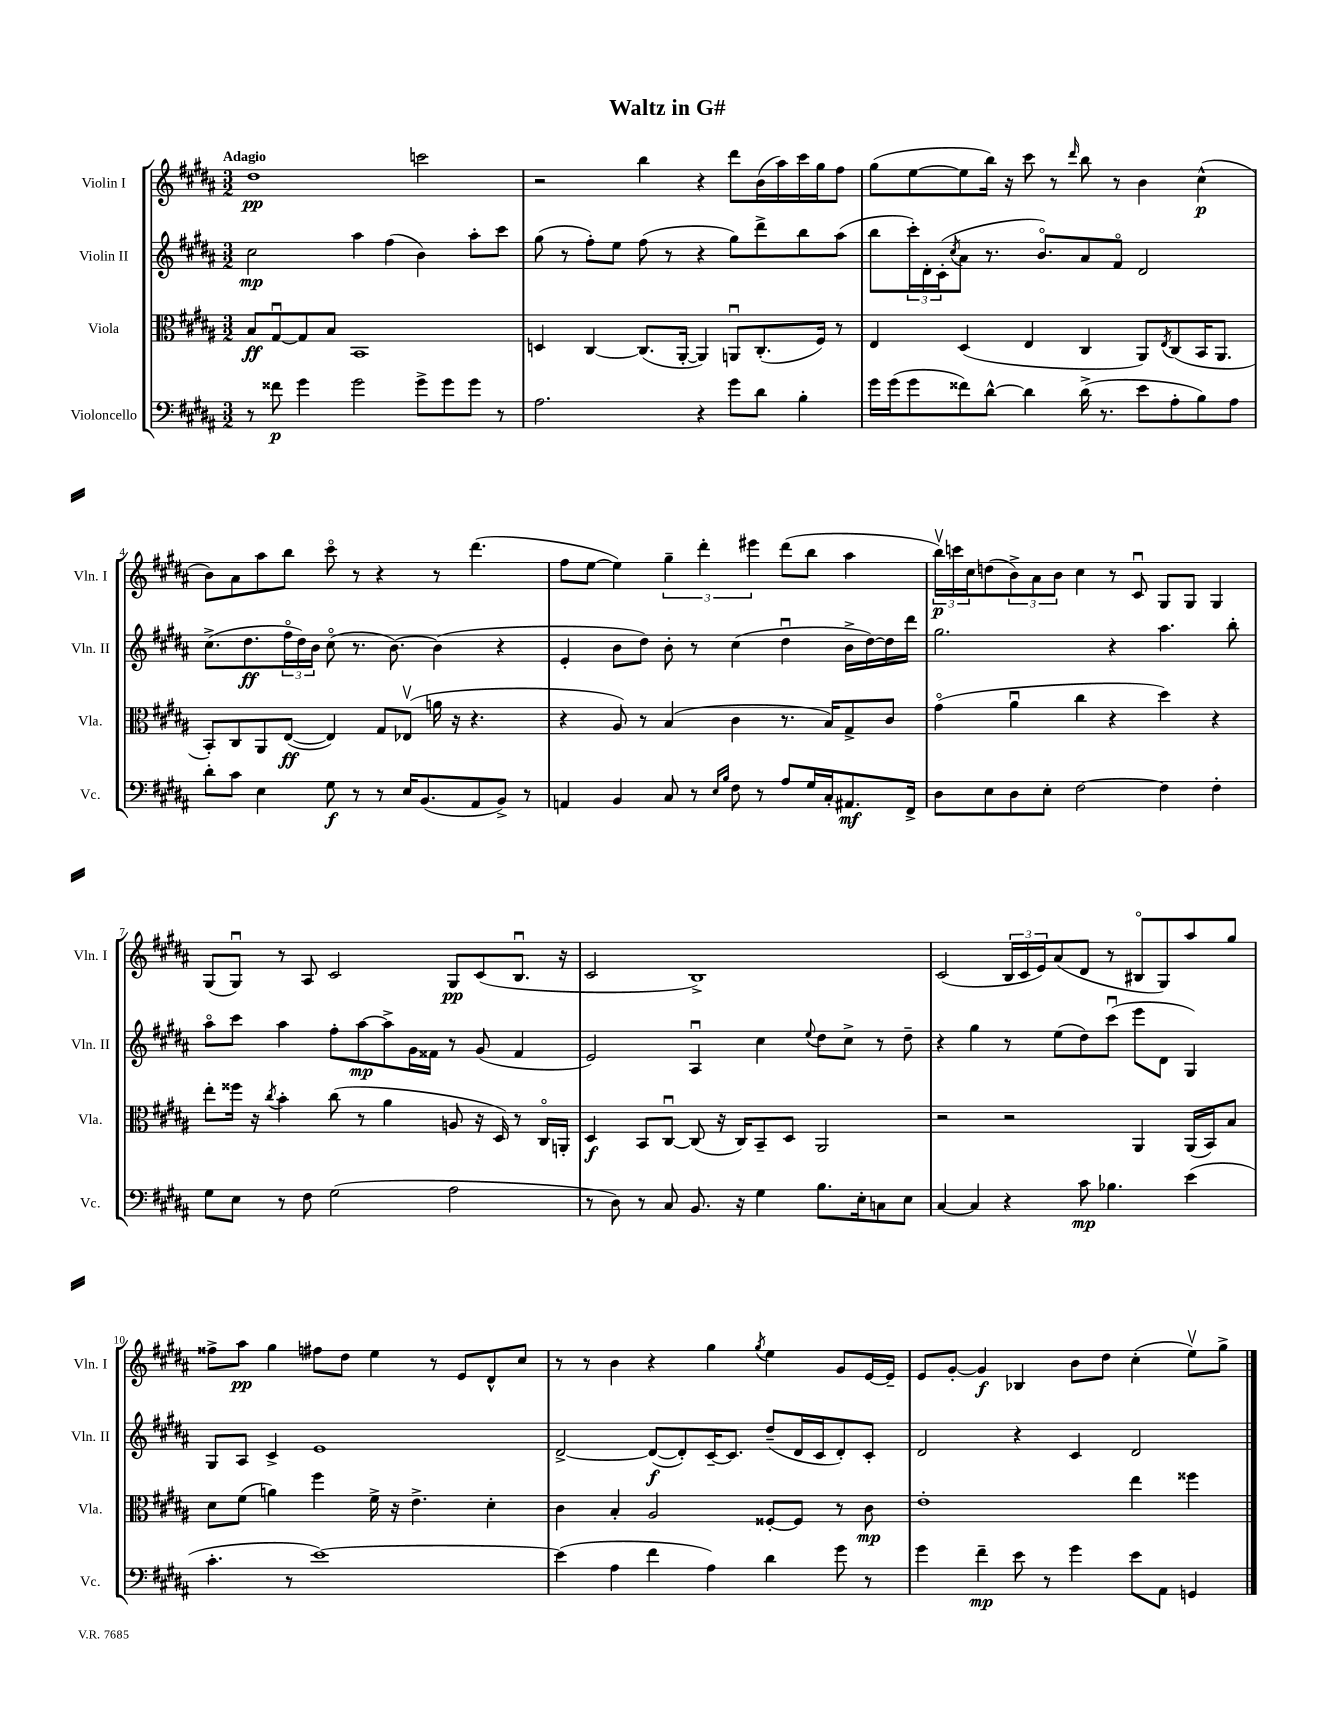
\header { title = "Waltz in G#" }
<<
\new StaffGroup <<
\new Staff = "s0" \with { instrumentName = "Violin I" shortInstrumentName = "Vln. I" } {
    \clef treble \key b \major \numericTimeSignature \time 3/2 \tempo "Adagio"
    dis''1\pp c'''2 |
    r2 b''4 r4 dis'''8 b'16( ais''16) cis'''16 gis''16 fis''8 |
    gis''8( e''8~ e''8 b''16) r16 cis'''8 r8 \grace { dis'''16 } b''8 r8 b'4 cis''4-^\p( |
    b'8) ais'8 ais''8 b''8 cis'''8\flageolet r8 r4 r8 dis'''4.( |
    fis''8 e''8~ e''4) \tuplet 3/2 { gis''4-- dis'''4-. eis'''4 } dis'''8( b''8 ais''4 |
    \tuplet 3/2 { b''16\upbow\p) c'''16 cis''16 } d''8( \tuplet 3/2 { b'8->) ais'8 b'8 } cis''4 r8 cis'8\downbow gis8 gis8 gis4 |
    gis8( gis8\downbow) r8 ais8 cis'2 gis8\pp cis'8( b8.\downbow r16 |
    cis'2 b1->) |
    cis'2( \tuplet 3/2 { b16 cis'16 e'16) } ais'8( dis'8 r8 bis8\flageolet gis8) ais''8 gis''8 |
    fisis''8-> ais''8\pp gis''4 fis''8 dis''8 e''4 r8 e'8 dis'8-^ cis''8 |
    r8 r8 b'4 r4 gis''4 \acciaccatura { gis''8 } e''4 gis'8 e'16~ e'16-- |
    e'8 gis'8~-. gis'4\f bes4 b'8 dis''8 cis''4-.( e''8\upbow) gis''8-> \bar "|." |
}
\new Staff = "s1" \with { instrumentName = "Violin II" shortInstrumentName = "Vln. II" } {
    \clef treble \key b \major \numericTimeSignature \time 3/2
    cis''2\mp ais''4 fis''4( b'4) ais''8-. cis'''8 |
    gis''8( r8 fis''8-.) e''8 fis''8( r8 r4 gis''8) dis'''8-> b''8 ais''8( |
    b''8 \tuplet 3/2 { cis'''16-.) dis'16-. cis'16-.( } \acciaccatura { cis''8 } ais'8 r8. b'8.\flageolet) ais'8 fis'8\flageolet dis'2 |
    cis''8.->( dis''8.\ff \tuplet 3/2 { fis''16\flageolet dis''16) b'16 } cis''8\flageolet( r8. b'8.~) b'4( r4 |
    e'4-. b'8 dis''8) b'8-. r8 cis''4( dis''4\downbow b'16-> dis''16~) dis''16 dis'''16 |
    gis''2. r4 ais''4. b''8-. |
    ais''8\flageolet cis'''8 ais''4 fis''8-. ais''8~\mp ais''8-> gis'16 fisis'16 r8 gis'8( fisis'4 |
    e'2) ais4\downbow cis''4 \appoggiatura { e''8 } dis''8 cis''8-> r8 dis''8-- |
    r4 gis''4 r8 e''8( dis''8) cis'''8\downbow( e'''8 dis'8 gis4) |
    gis8 ais8 cis'4-> e'1 |
    dis'2~-> dis'8~\f( dis'8-.) cis'16~-- cis'8. dis''8--( dis'16 cis'16 dis'8-.) cis'8-. |
    dis'2 r4 cis'4 dis'2 \bar "|." |
}
\new Staff = "s2" \with { instrumentName = "Viola" shortInstrumentName = "Vla." } {
    \clef alto \key b \major \numericTimeSignature \time 3/2
    b8\ff gis8~\downbow gis8 b8 b,1 |
    d4 cis4~ cis8.( ais,16~-. ais,4) a,8\downbow cis8.-.( fis16) r8 |
    e4 dis4( e4 cis4 ais,8) \acciaccatura { e8 } cis8( b,16 ais,8. |
    b,8-.) cis8 ais,8 e8~\ff( e4) gis8 ees8\upbow( a'16 r16 r4. |
    r4 ais8) r8 b4( cis'4 r8. b16) gis8-> cis'8 |
    gis'4\flageolet( ais'4\downbow cis''4 r4 dis''4) r4 |
    e''8-. fisis''16 r16 \acciaccatura { cis''8 } b'4-. cis''8( r8 ais'4 a8 r16 dis16) r8 cis16\flageolet a,16-. |
    dis4\f b,8 cis8~\downbow cis8( r16 cis16) b,8-- dis8 ais,2 |
    r2 r2 ais,4 ais,16( b,16) b8 |
    dis'8 fis'8( a'4) fis''4 fis'16-> r16 e'4.-> dis'4-. |
    cis'4 b4-. ais2 fisis8~-. fisis8 r8 cis'8\mp |
    e'1-. e''4 fisis''4 \bar "|." |
}
\new Staff = "s3" \with { instrumentName = "Violoncello" shortInstrumentName = "Vc." } {
    \clef bass \key b \major \numericTimeSignature \time 3/2
    r8 fisis'8\p gis'4 gis'2 gis'8-> gis'8 gis'8 r8 |
    ais2. r4 gis'8 dis'8 b4-. |
    gis'16 gis'16( gis'8 fisis'8) dis'8~-^ dis'4 dis'16->( r8. e'8 ais8-. b8) ais8 |
    dis'8-. cis'8 e4 gis8\f r8 r8 e16 b,8.( ais,8 b,8->) r8 |
    a,4 b,4 cis8 r8 \grace { e16 b16 } fis8 r8 ais8 gis16 cis16-. ais,8.\mf fis,16-> |
    dis8 e8 dis8 e8-. fis2~ fis4 fis4-. |
    gis8 e8 r8 fis8 gis2( ais2 |
    r8 dis8) r8 cis8 b,8. r16 gis4 b8. e16-. c8 e8 |
    cis4~ cis4 r4 cis'8\mp bes4. e'4( |
    cis'4.-. r8 e'1~) |
    e'4( ais4 fis'4 ais4) dis'4 gis'8 r8 |
    gis'4 fis'4--\mp e'8 r8 gis'4 e'8 ais,8 g,4 \bar "|." |
}
>>
>>
